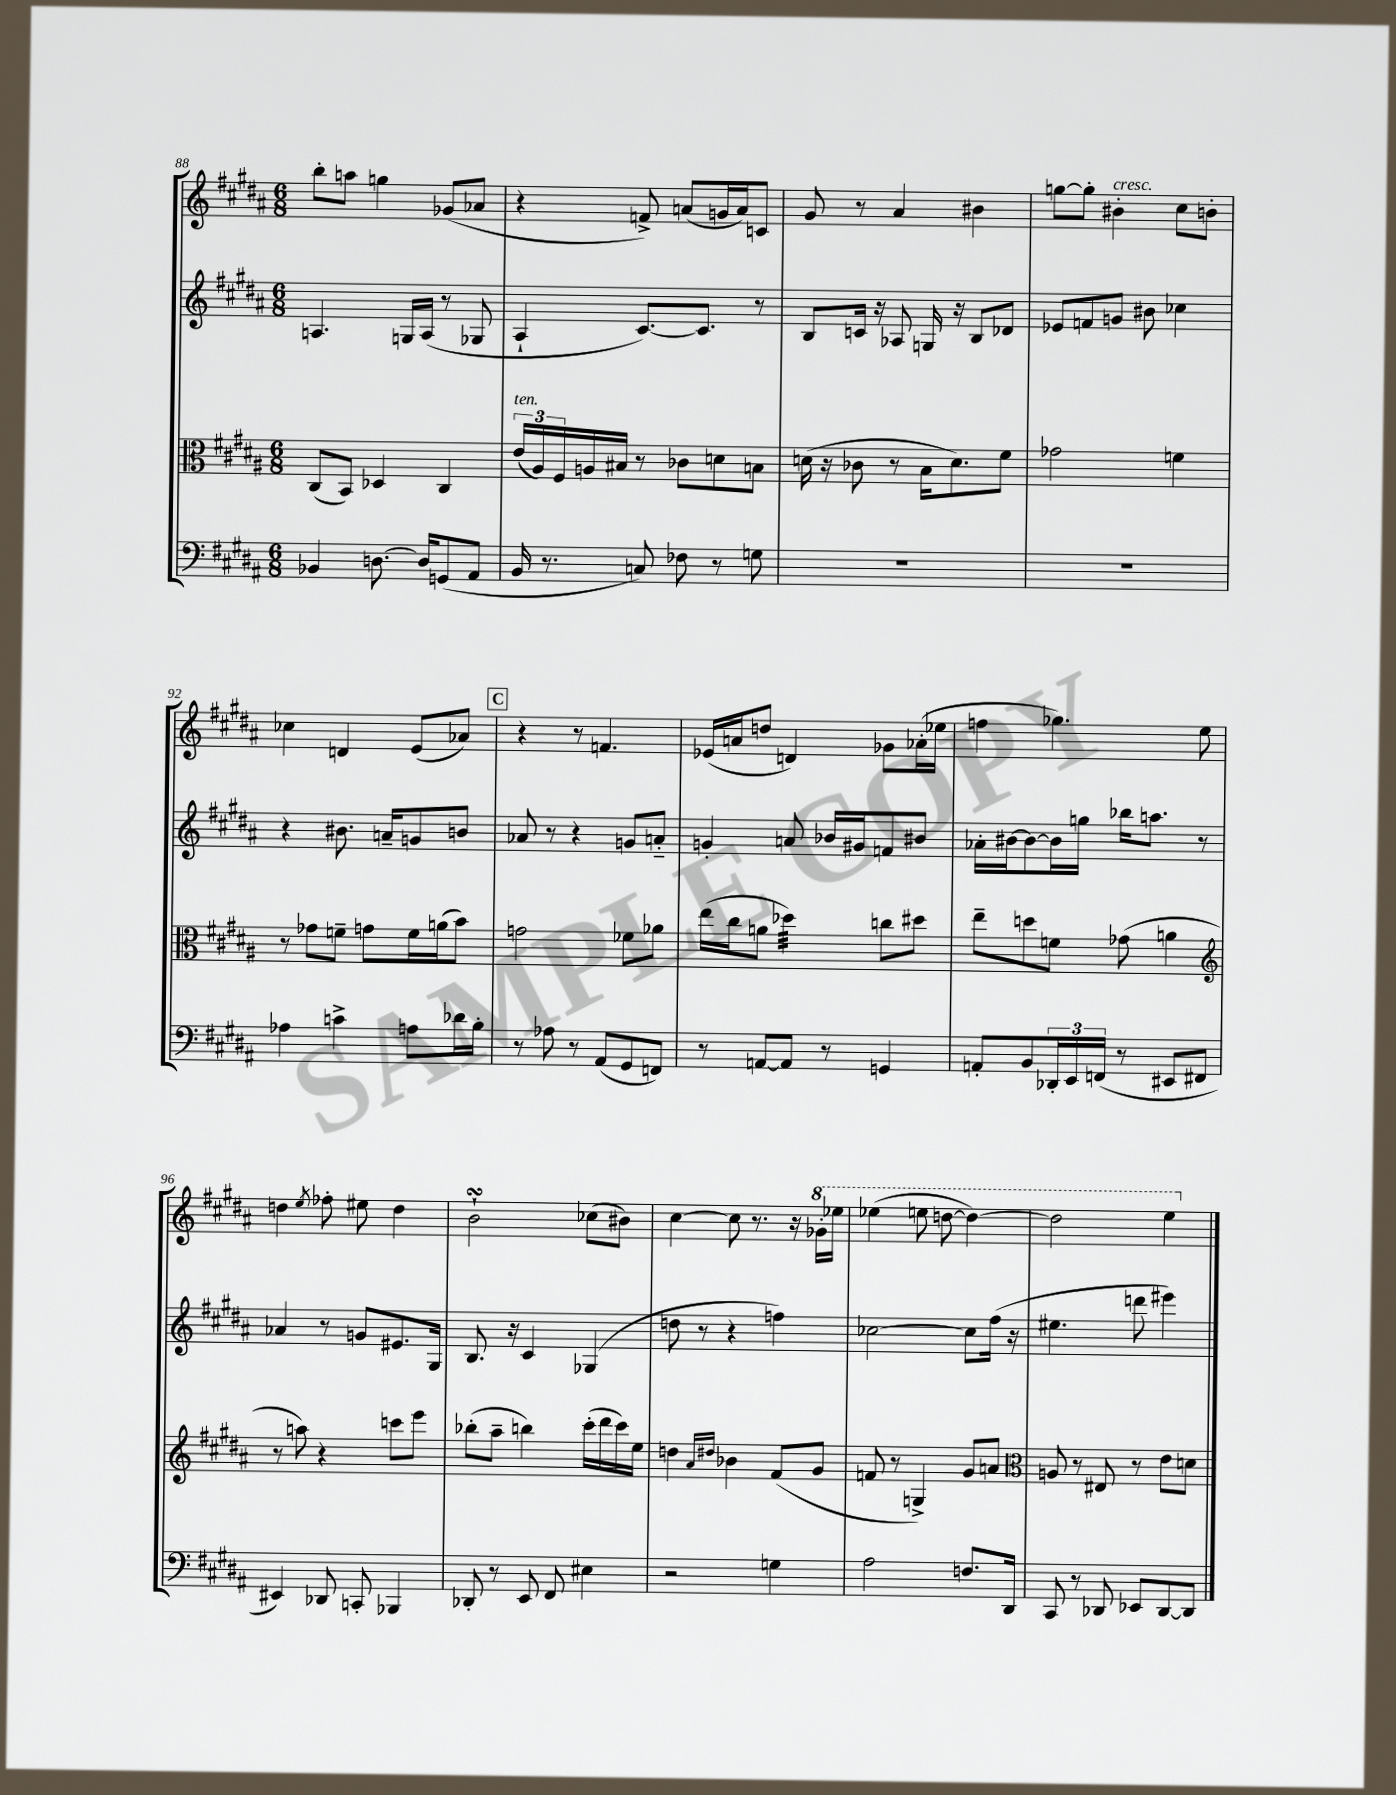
<<
\new StaffGroup <<
\new Staff = "s0" {
    \clef treble \key b \major \numericTimeSignature \time 6/8
    b''8-. a''8 g''4 ges'8( aes'8 |
    r4 f'8->) a'8( g'16 a'16) c'8 |
    gis'8 r8 ais'4 bis'4 |
    g''8~ g''8-. bis'4-.^\markup { \italic "cresc." } cis''8 b'8-. |
    ces''4 d'4 e'8( aes'8) |
    \mark \markup { \box "C" } r4 r8 f'4. |
    ees'16( a'16 d''8 d'4) ges'8 aes'16-.( ees''16 |
    f''4 ges''4.) e''8 |
    d''4 \acciaccatura { e''8 } fes''8-. eis''8 d''4 |
    b'2-!\turn ces''8( bis'8) |
    cis''4~ cis''8 r8. r16 \ottava #1 ges''16-. ees'''16 |
    ees'''4( e'''8 d'''8~ d'''4~) |
    d'''2 e'''4 \ottava #0 \bar "|." |
}
\new Staff = "s1" {
    \clef treble \key b \major \numericTimeSignature \time 6/8
    a4. g16 a16( r8 ges8 |
    ais4-! cis'8.~) cis'8. r8 |
    b8 c'16 r16 aes8 g16 r16 b8 des'8 |
    ees'8 f'8 g'8 bis'8 ces''4 |
    r4 bis'8. a'16-- g'8 b'8 |
    \mark \markup { \box "C" } aes'8 r8 r4 g'8 a'8-_ |
    g'4-. a'8 bes'16 gis'16 f'8 bis'8 |
    aes'16-. bis'16~ bis'8~ bis'16 g''16 bes''16 a''8. r8 |
    aes'4 r8 g'8 eis'8. gis16 |
    b8. r16 cis'4 ges4( |
    d''8 r8 r4 f''4) |
    ces''2~ ces''8 fis''16( r16 |
    eis''4. d'''8 eis'''4) \bar "|." |
}
\new Staff = "s2" {
    \clef alto \key b \major \numericTimeSignature \time 6/8
    cis8( b,8) des4 cis4 |
    \tuplet 3/2 { e'16^\markup { \italic "ten." }( ais16) fis16 } a16 bis16 r8 ces'8 d'8 b8 |
    d'16( r16 ces'8 r8 b16 d'8.) fis'8 |
    ges'2 f'4 |
    r8 ges'8 f'8-- g'8 f'16 a'16( b'8) |
    \mark \markup { \box "C" } g'2 fes'8 aes'8 |
    e''16( cis''16 a'8 des''4:32) c''8 dis''8 |
    e''8-- d''8 f'8 ges'8( a'4 |
    \clef treble r8 a''8) r4 c'''8 e'''8 |
    bes''8-.( ais''8-- b''4) cis'''16-.( dis'''16 cis'''16) e''16 |
    d''4 \grace { ais'16 dis''16 } bes'4 fis'8( gis'8 |
    f'8 r8 g4->) gis'8 a'8 |
    \clef alto a8 r8 eis8 r8 e'8 d'8 \bar "|." |
}
\new Staff = "s3" {
    \clef bass \key b \major \numericTimeSignature \time 6/8
    bes,4 d8.~ d16 g,8( ais,8 |
    b,16 r8. c8) fes8 r8 g8 |
    R2. |
    R2. |
    aes4 c'4-> a8 des'16 b16-. |
    \mark \markup { \box "C" } r8 aes8 r8 ais,8( gis,8 f,8) |
    r8 a,8~ a,8 r8 g,4 |
    a,8-. b,8 \tuplet 3/2 { des,16-. e,16 f,16( } r8 eis,8 fis,8 |
    eis,4) des,8 c,8-. bes,,4 |
    des,8-. r8 e,8 fis,8 eis4 |
    r2 g4 |
    ais2 f8. dis,16 |
    cis,8 r8 des,8 ees,8 des,8~ des,8 \bar "|." |
}
>>
>>
\layout { \context { \Score currentBarNumber = #88 } }
